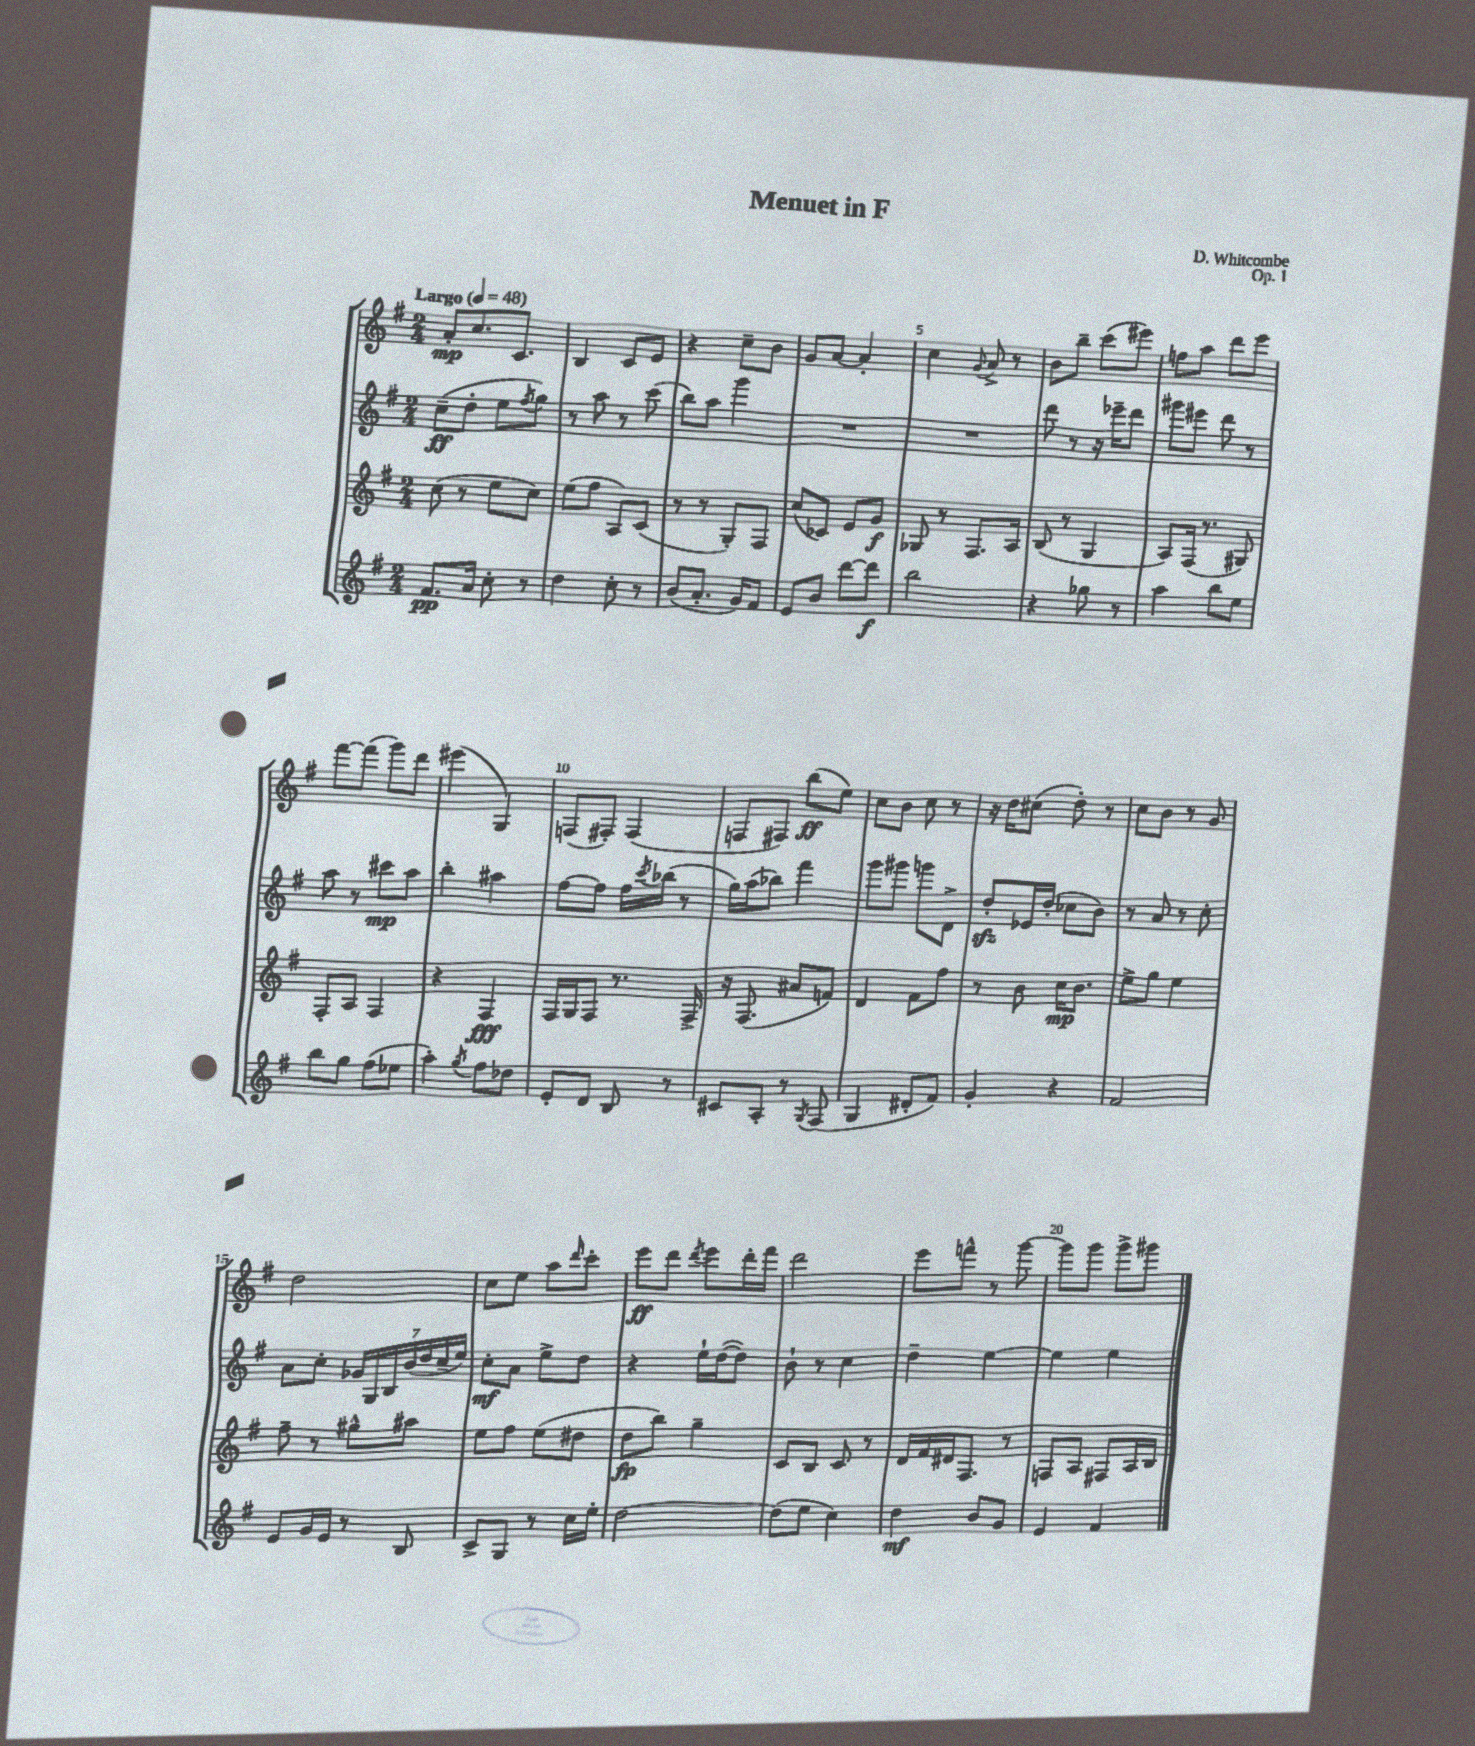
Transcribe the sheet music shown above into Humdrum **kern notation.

**kern	**kern	**kern	**kern
*staff4	*staff3	*staff2	*staff1
*clefG2	*clefG2	*clefG2	*clefG2
*k[f#]	*k[f#]	*k[f#]	*k[f#]
*M2/4	*M2/4	*M2/4	*M2/4
*MM48	*MM48	*MM48	*MM48
8.f#	(8cc	(8cc~	8a'
.	8r	8dd'	8.cc
16a	.	.	.
8cc'	8ee	8ee	.
.	.	.	8.c
.	.	8qff#	.
8r	8cc)	8gg)	.
=	=	=	=
4dd	(8ee	8r	4B
.	8ff#	8aa	.
8cc'	8A)	8r	8c
8r	(8c	(8ccc	8e
=	=	=	=
(8b	8r	8bb)	4r
8.a'	8r	8aa	.
.	8G')	4ggg	8cc~
16g)	.	.	.
8f#	8F#	.	8b
=	=	=	=
8e	(8cc	2r	8g
8b	8c-)	.	[8a
[8ddd	8e	.	4a']
8ddd]	8g	.	.
=	=	=	=
2bb	8G-	2r	4cc
.	8r	.	.
.	.	.	8qqg
.	8.F#	.	8a^
.	.	.	8r
.	16A	.	.
=	=	=	=
4r	(8B	8ddd	8b
.	8r	8r	8bb~
8gg-	4G	16r	(8ccc
.	.	16eee-~	.
8r	.	8ddd	8eee#)
=	=	=	=
4aa	8A)	8ggg#	8ff
.	(16F#	8eee#	8aa
.	8.r	.	.
8bb	.	8ddd	8ddd
8ee	8G#)	8r	8eee
=	=	=	=
8bb	8F#'	8aa	[8fff#
8gg	8A	8r	(8fff#]
(8ff#	4F#	8ccc#	8ggg)
8ee-	.	8aa	8ddd
=	=	=	=
4aa')	4r	4bb'	(4eee#
8qgg	.	.	.
8ff#	4F#	4aa#	4G)
8dd-	.	.	.
=	=	=	=
8e'	16F#	[8ff#	(8F
.	16G	.	.
8d	8F#	8ff#]	8F#')
8B	8.r	16ff#	(4F#
.	.	8qccc	.
.	.	(16bb-	.
8r	.	8r	.
.	16F#^	.	.
=	=	=	=
8c#	16r	16gg)	8F
.	(8.F#	(16aa	.
8A'	.	8bb-)	8F#)
8r	8a#	4fff#	(8bb
8qG	.	.	.
(8F#	8f)	.	8ee)
=	=	=	=
4G	4d	8ggg	8cc
.	.	8ggg#	8b
8d#'	8f#	8ggg	8cc
8f#)	8ff#	8d^	8r
=	=	=	=
4g'	8r	8dd'	16r
.	.	.	16dd
.	8b	16e-	(8cc#
.	.	(16dd'	.
4r	16cc	8cc-	8dd')
.	8.b	.	.
.	.	8b)	8r
=	=	=	=
2f#	8ee^	8r	8cc
.	8gg	8a	8b
.	4ee	8r	8r
.	.	8cc'	8g
=	=	=	=
8e	8ff#~	8a	2dd
16g	8r	8cc'	.
16e	.	.	.
8r	8gg#^^	28g-	.
.	.	28G	.
.	.	28B	.
.	.	(28b	.
8B	8aa#	.	.
.	.	28dd	.
.	.	28cc~	.
.	.	28ee)	.
=	=	=	=
8c^	8ee	8cc'	8cc
8G	8ff#	8a	8ee
8r	(8ee	8ee^	8aa
.	.	.	16qqddd
16cc	8dd#	8dd	8ccc'
16ee'	.	.	.
=	=	=	=
[2dd	8dd	4r	8eee
.	8bb)	.	8ddd
.	.	.	8qddd
.	4gg~	16ee`	8eee
.	.	([16dd	.
.	.	8dd])	16ddd'
.	.	.	16fff#
=	=	=	=
(8dd]	8c	8b`	2ddd
8ee	8B	8r	.
4cc)	8c	4cc	.
.	8r	.	.
=	=	=	=
4dd	16d	4dd~	8eee
.	16f#	.	.
.	16d#	.	8fff^^
.	8.F#	.	.
8b	.	[4ee	8r
8g	8r	.	[8ggg
=	=	=	=
4e	8F	4ee]	8ggg]
.	8A	.	8ggg
4f#	8F#	4ee	8ggg^
.	16A	.	8ggg#
.	16B	.	.
==	==	==	==
*-	*-	*-	*-
